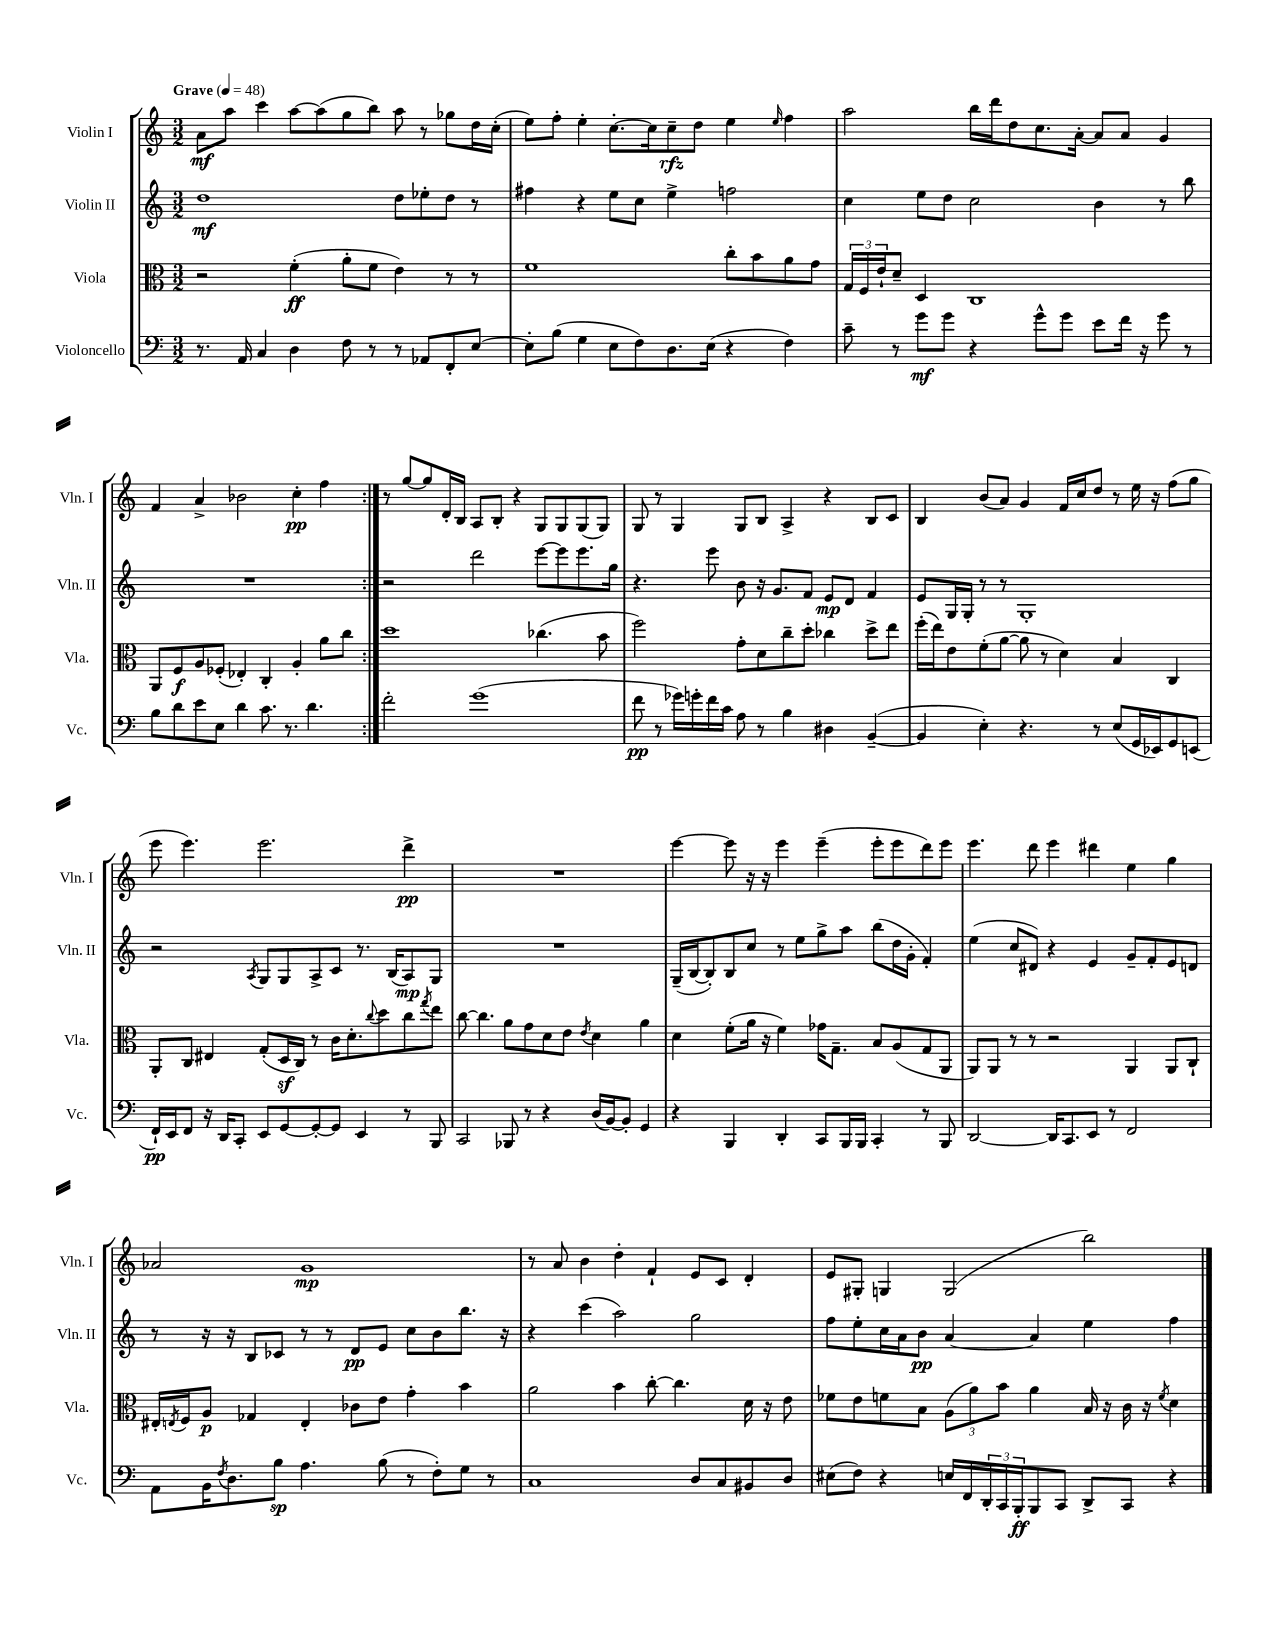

**kern	**kern	**kern	**kern
*staff4	*staff3	*staff2	*staff1
*clefF4	*clefC3	*clefG2	*clefG2
*k[]	*k[]	*k[]	*k[]
*M3/2	*M3/2	*M3/2	*M3/2
*MM48	*MM48	*MM48	*MM48
8.r	2r	1dd	8a
.	.	.	8aa
16AA	.	.	.
4C	.	.	4ccc
4D	(4f'	.	[8aa
.	.	.	(8aa]
8F	8a'	.	8gg
8r	8f	.	8bb)
8r	4e)	8dd	8aa
8AA-	.	8ee-'	8r
8FF'	8r	8dd	8gg-
[8E	8r	8r	16dd
.	.	.	(16cc'
=	=	=	=
8E']	1f	4ff#	8ee)
(8B	.	.	8ff'
4G	.	4r	4ee'
8E	.	8ee	[8.cc'
8F)	.	8cc	.
.	.	.	16cc]
8.D	.	4ee^	8cc~
.	.	.	8dd
(16E	.	.	.
4r	8cc'	2ff	4ee
.	8b	.	.
.	.	.	16qqee
4F)	8a	.	4ff
.	8g	.	.
=	=	=	=
8c~	24G	4cc	2aa
.	24F	.	.
.	24e`	.	.
8r	8d~	.	.
8g	4D	8ee	.
8g	.	8dd	.
4r	1C	2cc	16bb
.	.	.	16ddd
.	.	.	8dd
8g^^	.	.	8.cc
8g	.	.	.
.	.	.	[16a'
8e	.	4b	8a]
16f	.	.	8a
16r	.	.	.
8g	.	8r	4g
8r	.	8bb	.
=	=	=	=
8B	8AA	1.r	4f
8d	8F	.	.
8e	8A	.	4a^
8E	(8F-'	.	.
4d	4E-')	.	2b-
8.c	4C'	.	.
8.r	.	.	.
.	4A'	.	4cc'
4.d	.	.	.
.	8a	.	4ff
.	8cc	.	.
=:|!	=:|!	=:|!	=:|!
2f'	1dd	2r	8r
.	.	.	[8gg
.	.	.	8gg]
.	.	.	16d'
.	.	.	16B
(1g	.	2ddd	8A
.	.	.	8B'
.	.	.	4r
.	(4.cc-	[8eee	8G
.	.	8eee]	8G
.	.	8.eee	(8G
.	8b	.	8G)
.	.	16gg	.
=	=	=	=
8f	2ff)	4.r	8G
8r	.	.	8r
16g-)	.	.	4G
16g'	.	.	.
16f	.	8eee	.
16c	.	.	.
8A	8g'	8b	8G
8r	8d	16r	8B
.	.	8.g	.
4B	8cc~	.	4A^
.	8dd'	8f	.
4D#	4cc-	8e	4r
.	.	8d	.
([4BB~	8dd^	4f	8B
.	8ee	.	8c
=	=	=	=
4BB]	(16ff'	8e	4B
.	16ee)	.	.
.	8e	16G	.
.	.	16G'	.
4E')	(8f'	8r	(8b
.	[8a	8r	8a)
4.r	8a]	1G'	4g
.	8r	.	.
.	4d)	.	16f
.	.	.	16cc
8r	.	.	8dd
(8E	4B	.	8r
16GG	.	.	16ee
16EE-)	.	.	16r
8GG	4C	.	(8ff
(8EE	.	.	8gg
=	=	=	=
16FF`)	8AA'	2r	8eee
16EE	.	.	.
8FF	8C	.	4.eee)
16r	4E#	.	.
16DD	.	.	.
8CC'	.	.	.
.	.	8qA	.
8EE	(8G'	8G	2.eee
[8GG	16D	8G	.
.	16C)	.	.
8GG'_	8r	8A^	.
8GG]	16c	8c	.
.	8.d'	.	.
4EE	.	8.r	.
.	8qqcc	.	.
.	8dd	.	.
.	.	(16B	.
8r	8cc	8A)	4ddd^
.	8qgg	.	.
8BBB	8ee	8G	.
=	=	=	=
2CC	[8cc	1.r	1.r
.	4.cc]	.	.
8BBB-	8a	.	.
8r	8g	.	.
4r	8d	.	.
.	8e	.	.
.	8qe	.	.
(16D	4d	.	.
[16BB)	.	.	.
8BB']	.	.	.
4GG	4a	.	.
=	=	=	=
4r	4d	(16G~	[4eee
.	.	[16B	.
.	.	8B'])	.
4BBB	(8f'	8B	8eee]
.	16a	8cc	16r
.	16r	.	16r
4DD'	4f)	8r	4eee
.	.	8ee	.
8CC	16g-	8gg^	(4eee~
.	8.G~	.	.
16BBB	.	8aa	.
16BBB	.	.	.
4CC'	8B	(8bb	8eee'
.	(8A	16dd	8eee
.	.	16g'	.
8r	8G	4f')	8ddd)
8BBB	8AA	.	8eee
=	=	=	=
[2DD	8AA)	(4ee	4.eee
.	8AA	.	.
.	8r	8cc	.
.	8r	8d#)	8ddd
16DD]	2r	4r	4eee
8.CC	.	.	.
8EE	.	4e	4ddd#
8r	.	.	.
2FF	4AA	8g~	4ee
.	.	8f'	.
.	8AA	8e	4gg
.	8C`	8d	.
=	=	=	=
8AA	16E#'	8r	2a-
.	8qE	.	.
.	16F	.	.
16BB	8A	16r	.
8qF	.	.	.
8.D	.	16r	.
.	4G-	8B	.
8B	.	8c-	.
4.A	4E'	8r	1g
.	.	8r	.
.	8c-	8d	.
(8B	8e	8e	.
8r	4g'	8cc	.
8F')	.	8b	.
8G	4b	8.bb	.
8r	.	.	.
.	.	16r	.
=	=	=	=
1C	2a	4r	8r
.	.	.	8a
.	.	(4ccc	4b
.	4b	2aa)	4dd'
.	[8cc'	.	4f`
.	4.cc]	.	.
8D	.	2gg	8e
8C	.	.	8c
8BB#	16d	.	4d'
.	16r	.	.
8D	8e	.	.
=	=	=	=
(8E#	8f-	8ff	8e
8F)	8e	8ee'	8G#'
4r	8f	16cc	4G
.	.	16a	.
.	8B	8b	.
16E	(12A	[4a	(2G
16FF	.	.	.
.	12a)	.	.
24DD'	.	.	.
24CC	12b	.	.
24BBB'	.	.	.
8BBB	4a	4a]	.
8CC	.	.	.
8DD^	16B	4ee	2bb)
.	16r	.	.
8CC	16c	.	.
.	16r	.	.
.	8qf	.	.
4r	4d	4ff	.
==	==	==	==
*-	*-	*-	*-
